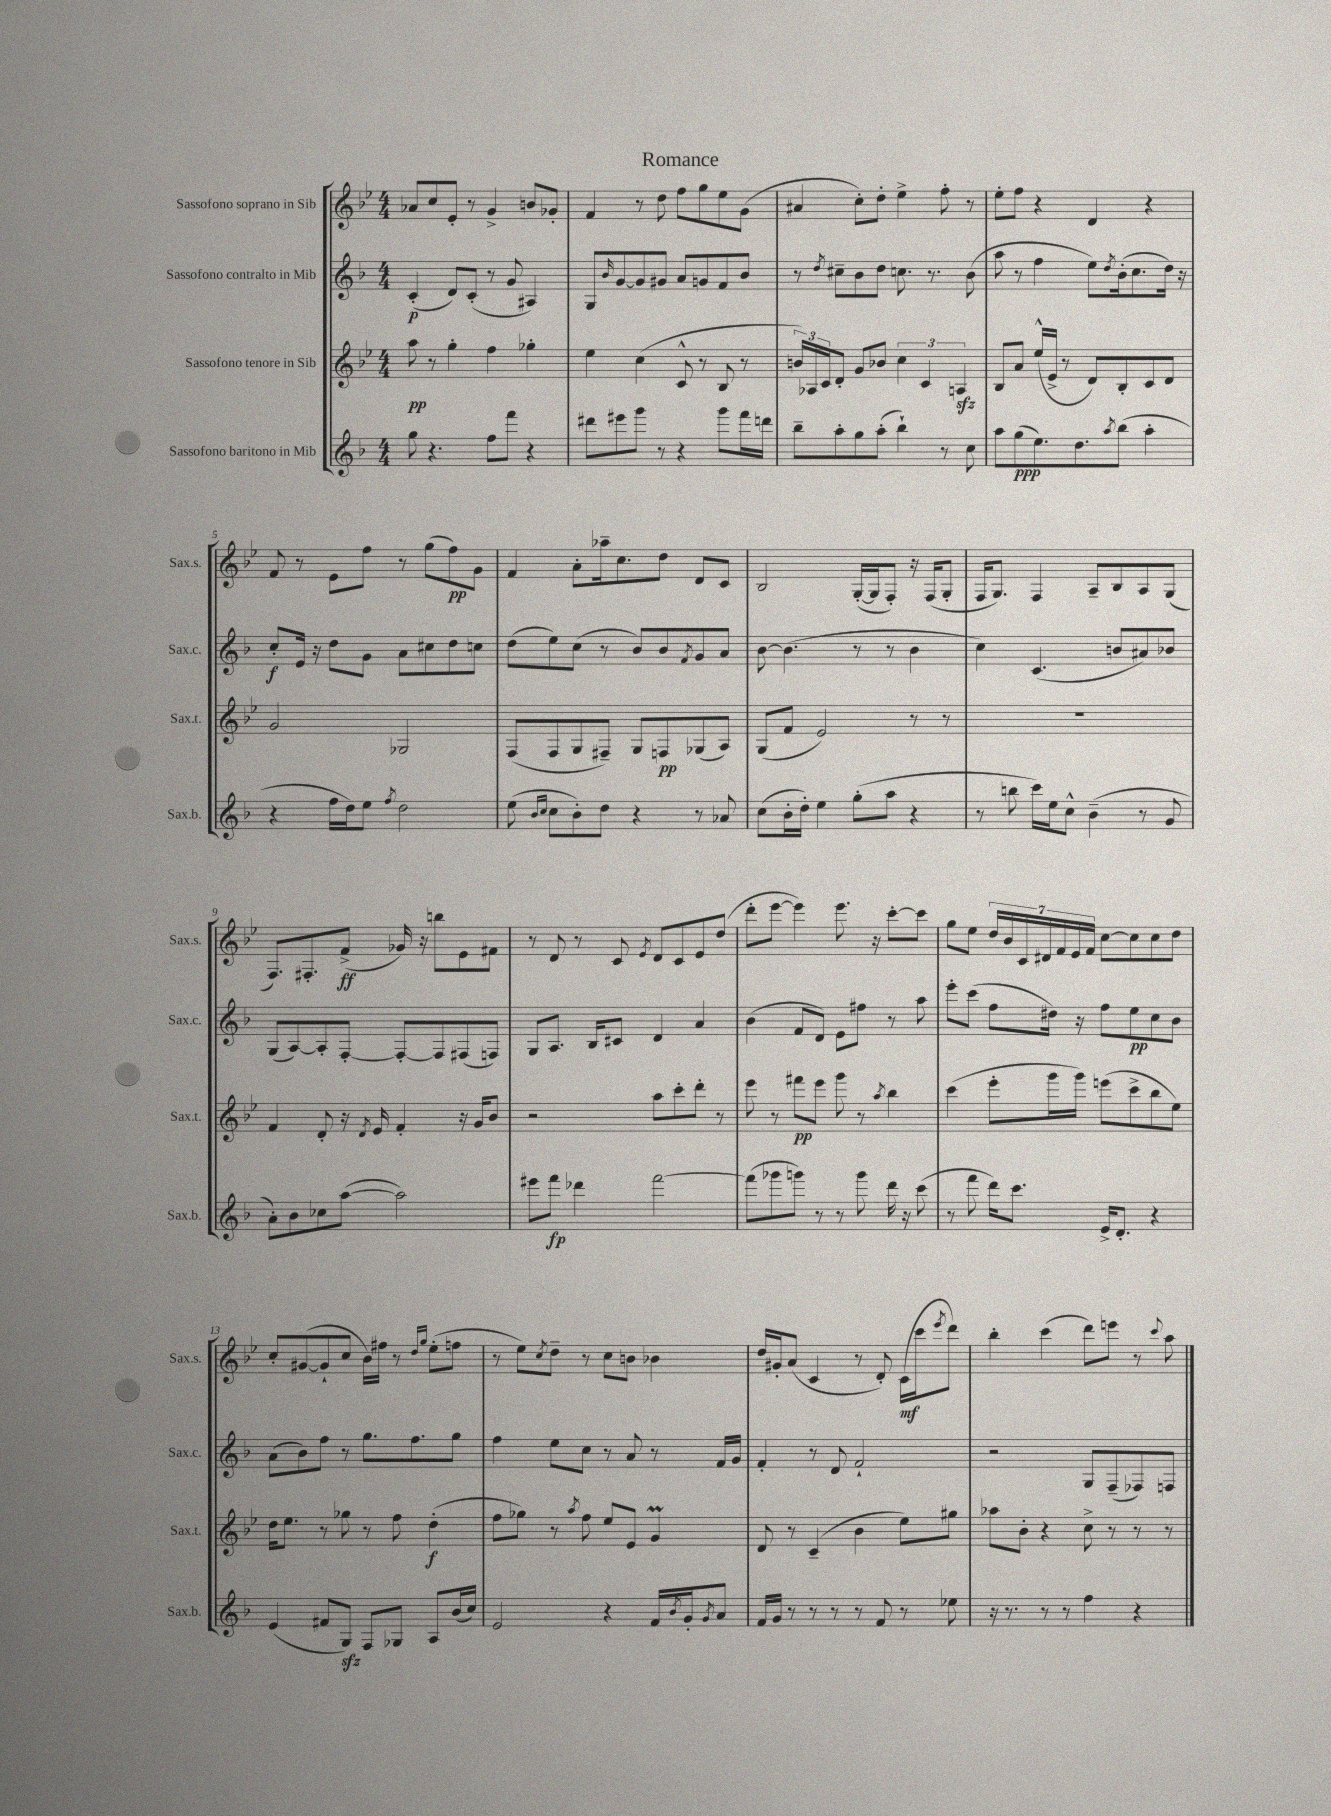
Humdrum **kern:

**kern	**kern	**kern	**kern
*staff4	*staff3	*staff2	*staff1
*clefG2	*clefG2	*clefG2	*clefG2
*k[b-]	*k[b-e-]	*k[b-]	*k[b-e-]
*M4/4	*M4/4	*M4/4	*M4/4
8gg\	8aa\	(4c'/	8a-/L
4.r	8r	.	8cc/
.	4gg'\	8d/L)	8e-'/J
.	.	(8c'/J	8r
8ff\L	4ff\	8r	4g^/
8fff\J	.	8g/	.
4r	4gg-'\	4A#/)	8b/L
.	.	.	8g-'/J
=	=	=	=
8ddd#\L	4ee-\	8G/L	4f/
.	.	16qqb-/	.
8eee#\	.	[8g/	.
8ggg\J	(4cc\	8g/]	8r
8r	.	8g#/J	8dd\
4r	8c^^/	8a/L	8ff\L
.	8r	8g/	8gg\
8ggg\L	8B-/	8f/	8ee-\
16fff\L	8r	8b-/J	(8g\J
16ddd\JJ	.	.	.
=	=	=	=
8bb-~\L	24b/LL)	8r	4a#/
.	24A-/	.	.
.	24c/J	.	.
.	.	8qdd/	.
8aa'\	8d'/J	8cc#~\L	.
8gg\	8g/L	8b-\	8cc'\L)
(8aa'\J	8b-/J	8dd\J	8dd'\J
4bb-`\)	6cc\	8.cc\	4ee-^\
.	6c/	.	.
.	.	8.r	.
8r	.	.	8ff'\
.	6A/	.	.
8cc\	.	(8b-\	8r
=	=	=	=
8aa\L	8B-/L	8aa\	8ee-'\L
(8gg\	8a/J	8r	8ff\J
8.ee\)	(16ee-^^/LL	4ff\	4r
.	16e-^/JJ	.	.
.	8r	.	.
8.dd\	.	.	.
.	8d/L)	8ee\L)	4d/
8qaa/	.	8qdd/	.
(8bb-\J	8B-'/	(16b-'\k	.
.	.	8.cc\	.
4aa'\	8c/	.	4r
.	8d/J	16dd\Jk)	.
.	.	16r	.
=	=	=	=
4r	2g/	8cc'/L	8f/
.	.	16e/Jk	8r
.	.	16r	.
16ff\LL	.	8dd\L	8e-\L
16dd\J)	.	.	.
8ee\J	.	8g\J	8ff\J
8qff/	.	.	.
2dd\	2G-/	8a\L	8r
.	.	8cc#\	(8gg\L
.	.	8dd\	8ff\)
.	.	8cc\J	8g\J
=	=	=	=
(8ee\	(8F/L	(8dd\L	4f/
16qqb-/LL	.	.	.
16qqcc/JJ	.	.	.
8cc\L	8F/	8ee\)	.
8b-'\)	8G/	(8cc\J	8a'\L
8dd\J	8F#~/J)	8r	16aa-~\k
.	.	.	8.cc\
4r	8G/L	8b-/L)	.
.	8F/	8b-/	8dd\J
.	.	8qf/	.
8r	(8G-/	8g/	8d/L
8a-/	8A/J)	8a/J	8c/J
=	=	=	=
(8cc\L	(8G/L	[8b-\	2B-/
16b-'\L	8f/J	(4.b-\]	.
16dd'\JJ)	.	.	.
4ee\	2e-/)	.	.
(8gg'\L	.	8r	([16G'/LL
.	.	.	16G/]J
8aa\J	.	8r	8F'/J)
4r	8r	4b-\	16r
.	.	.	(16F/LK
.	8r	.	8G'/J
=	=	=	=
8r	1r	4cc\)	16F/LK
.	.	.	8.G/J)
8bb\	.	.	.
16ccc\LL)	.	(4.c/	4F/
16ee\J	.	.	.
8cc^^\J	.	.	.
(4b-~\	.	.	8A~/L
.	.	8b/L	8B-/
8r	.	8a#/)	8A/
8g/	.	8b-/J	(8G/J
=	=	=	=
8a'\L)	4f/	(8G/L	8.F/L)
8b-\	.	[8A/)	.
.	.	.	8.F#'/
8cc-\	8d'/	8A'/]	.
([8aa\J	16r	[8F'/J	(8f^/J
.	8qd/	.	.
.	16e-/	.	.
2aa\])	4f'/	8F'/_L	16g-/)
.	.	.	16r
.	.	8F/]	8bb\L
.	16r	(8F#/	8e-\
.	16g/LK	.	.
.	8b-/J	8F/J)	8f#\J
=	=	=	=
8eee#\L	2r	8G/L	8r
8fff\J	.	8.A/J	8d/
4ddd-\	.	.	8r
.	.	16B-/LK	.
.	.	8c#/J	8c/
.	.	.	8qe-/
[2fff\	8aa\L	4d/	8d/L
.	8ccc'\	.	8c/
.	8ddd'\J	4a/	8e-/
.	8r	.	(8dd/J
=	=	=	=
(8fff\]L	8eee-\	(4b-\	8ddd'\L
8ggg-\	8r	.	[8eee-\J
8ggg\J)	8fff#\L	8f/L	4eee-\])
8r	8eee-\J	8d/J)	.
8r	8ggg\	8e\L	8.eee-\
8ggg\	8r	8ff#\J	.
.	.	.	16r
.	8qaa/	.	.
16ddd\	4bb-\	8r	[8ccc'\L
16r	.	.	.
(8ccc\	.	8aa\	8ccc\]J
=	=	=	=
8r	(4ccc\	8eee'\L	8gg\L
8fff\	.	(8ccc\J	8ee-\J
16ddd\LK)	8eee-'\L	8ff\L	28dd/LL
.	.	.	28b-/
8.ccc\J	.	.	.
.	.	.	28c/
.	.	.	28d#/
.	16ggg\L	16dd#\Jk)	.
.	.	.	28f/
.	.	.	28e-/
.	16ggg\JJ)	16r	.
.	.	.	28f/JJ
16e^/LK	(8eee\L	8ff\L	[8cc\L
8.d'/J	.	.	.
.	8ccc^\	8ee\	8cc\]
4r	8bb-\	8cc\	8cc\
.	8ee-\J)	8b-\J	8dd\J
=	=	=	=
(4e/	16dd\LK	(8a\L	8cc'/L
.	8.ee-\J	.	.
.	.	8b-\)	([8g#/
8f#/L	8r	8ff\J	8g#`/]
8G/J)	8gg-\	8r	8cc/J
8F/L	8r	8.gg\L	16b-\LL)
.	.	.	16ff#\JJ
8G-/J	8ff\	.	8r
.	.	8.ff\	.
.	.	.	16qqdd/LL
.	.	.	16qqgg/JJ
8A/L	(4dd'\	.	(8ee-'\L
(16b-/L	.	8gg\J	8ff\J
16cc/JJ)	.	.	.
=	=	=	=
2e/	8ff\L	4ff\	8r
.	8gg-\J)	.	8ee-\L)
.	.	.	8qcc/
.	8r	8ee\L	8dd~\J
.	8qaa/	.	.
.	8ff\	8cc\J	8r
4r	8ee-/L	8r	8cc\L
.	8e-/J	8a/	8b\J
16f/LL	4g/	8r	4b-\
8qb-/	.	.	.
16g'/J	.	.	.
8qg/	.	.	.
8a/J	.	16f/LL	.
.	.	16g/JJ	.
=	=	=	=
16f/LL	8d/	4f'/	16dd/LL
16g/JJ	.	.	16g#'/J
8r	8r	.	(8a/J
8r	(4c~/	8r	4c/
8r	.	8d/	.
8r	4b-\	2f`/	8r
8f/	.	.	8d'/)
8r	8ee-\L)	.	(16c\LL
.	.	.	16ccc\J
.	.	.	8qeee-/
8ee-\	8gg#\J	.	8ddd\J)
=	=	=	=
16r	8aa-\L	2r	4bb-'\
8.r	.	.	.
.	8b-'\J	.	.
8r	4r	.	(4ccc\
8r	.	.	.
4ff\	8cc^\	8G/L	8ddd\L)
.	8r	(8F~/	8eee\J
4r	8r	8F-/)	8r
.	.	.	8qqccc/
.	8r	8F/J	8aa\
==	==	==	==
*-	*-	*-	*-
